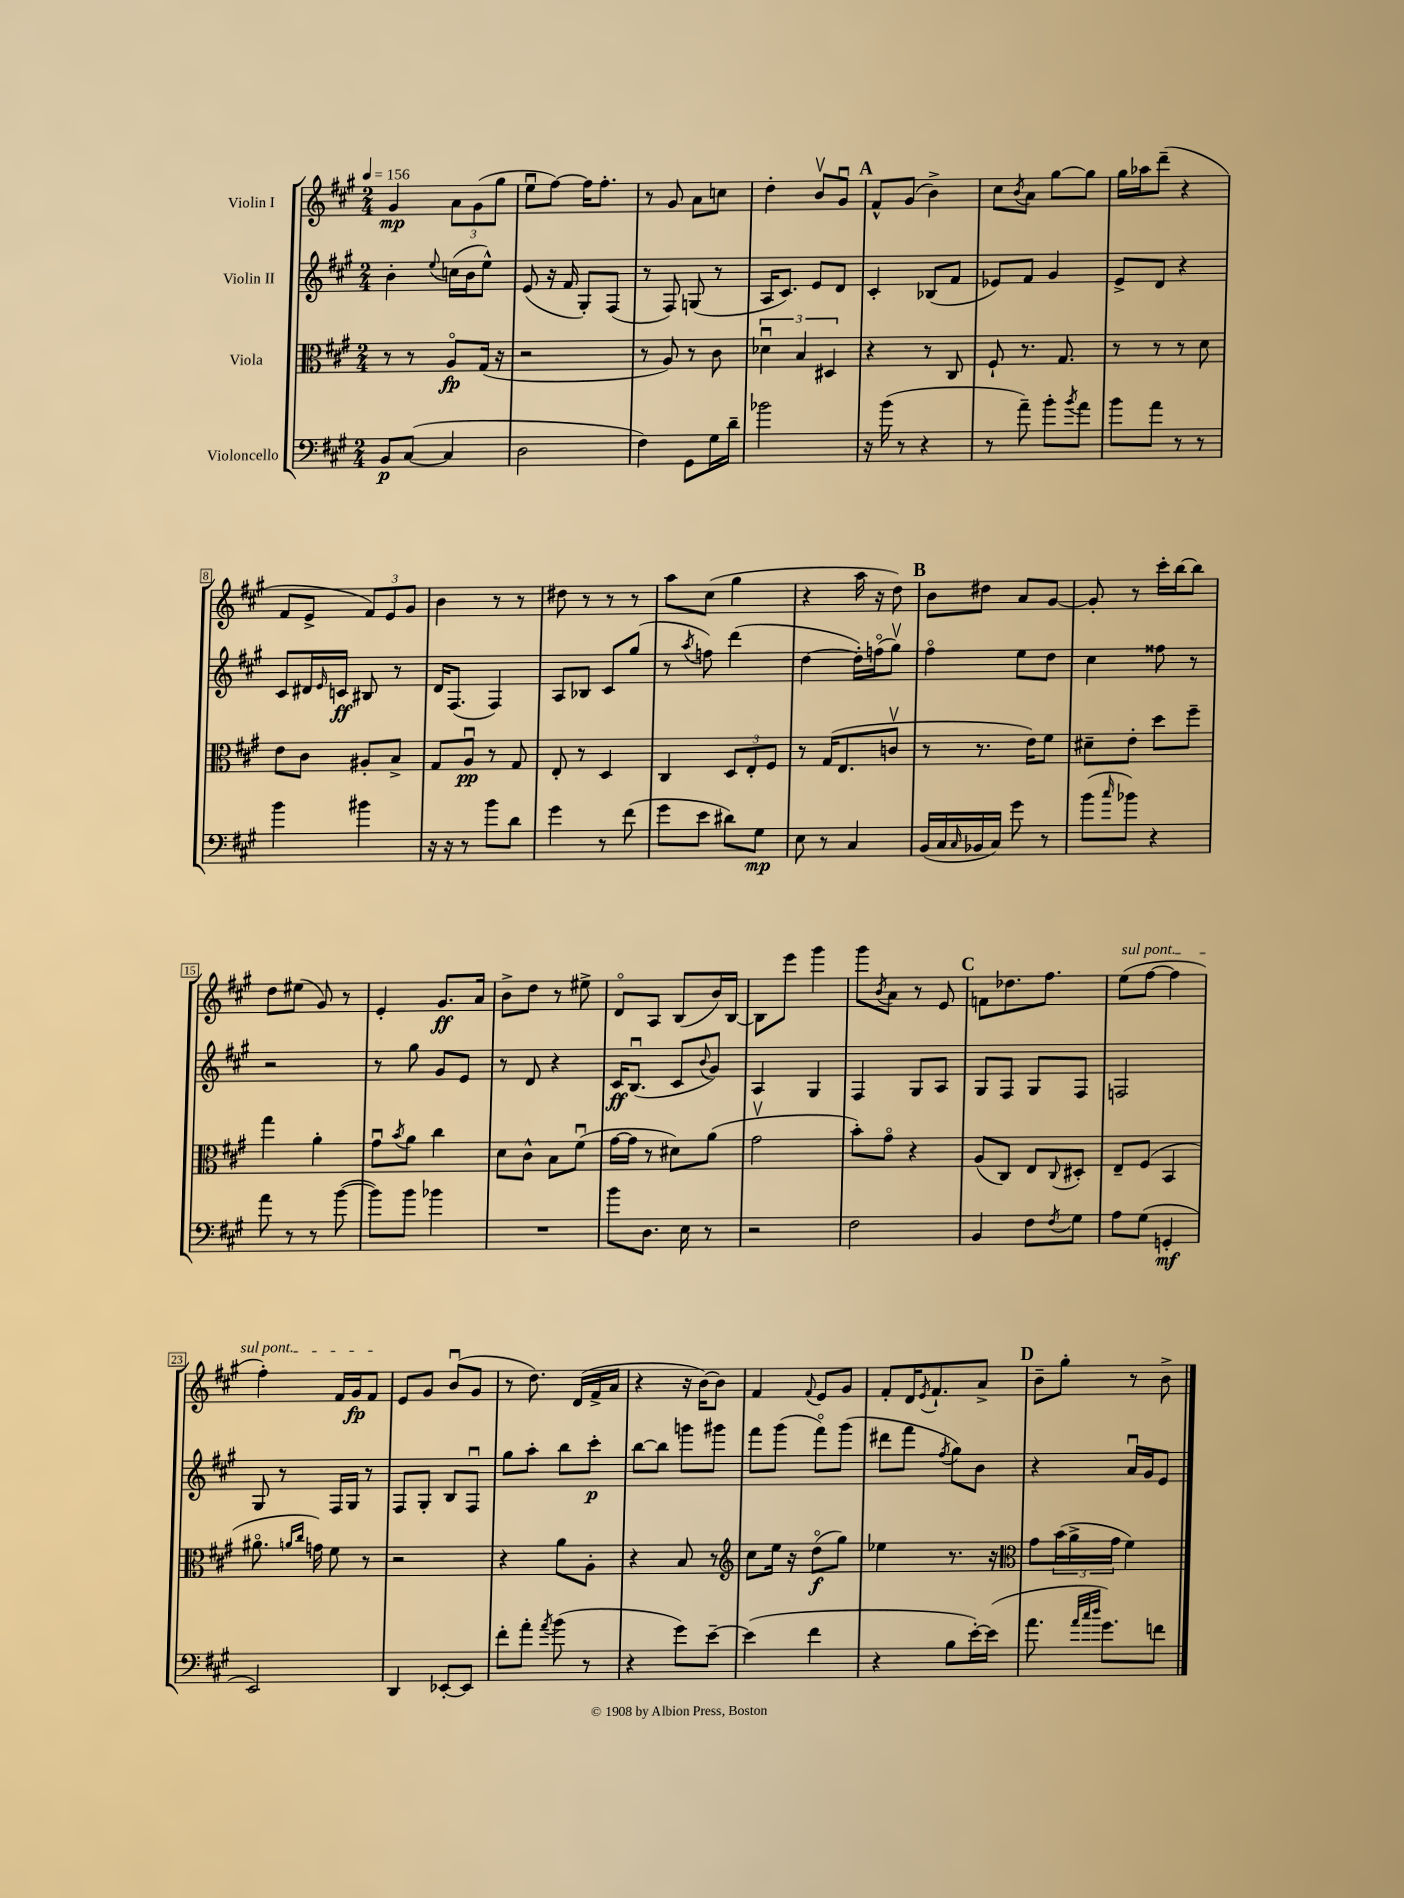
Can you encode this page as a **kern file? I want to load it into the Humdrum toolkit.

**kern	**dynam	**kern	**dynam	**kern	**dynam	**kern	**dynam
*part4	*part4	*part3	*part3	*part2	*part2	*part1	*part1
*staff4	*staff4	*staff3	*staff3	*staff2	*staff2	*staff1	*staff1
*I"Violoncello	*	*I"Viola	*	*I"Violin II	*	*I"Violin I	*
*clefF4	*	*clefC3	*	*clefG2	*	*clefG2	*
*k[f#c#g#]	*	*k[f#c#g#]	*	*k[f#c#g#]	*	*k[f#c#g#]	*
*M2/4	*	*M2/4	*	*M2/4	*	*M2/4	*
*MM156	*	*MM156	*	*MM156	*	*MM156	*
=1	=1	=1	=1	=1	=1	=1	=1
8BB/L	p	8r	.	4b'\	.	4g#/	mp
([8C#/J	.	8r	.	.	.	.	.
.	.	.	.	8qqee/	.	.	.
4C#/]	.	8A/L	fp	(16ccn\LL	.	12a\L	.
.	.	.	.	16b\J	.	.	.
.	.	.	.	.	.	(12g#\	.
.	.	(16G#/Jk	.	8ee^^\J)	.	.	.
.	.	.	.	.	.	12gg#\J	.
.	.	16r	.	.	.	.	.
=2	=2	=2	=2	=2	=2	=2	=2
2D\	.	2r	.	(8e/	.	8eeu\L	.
.	.	.	.	16r	.	[8ff#\J)	.
.	.	.	.	16f#/	.	.	.
.	.	.	.	8G#'/L)	.	16ff#\KL]	.
.	.	.	.	.	.	8.ff#'\J	.
.	.	.	.	(8F#/J	.	.	.
=3	=3	=3	=3	=3	=3	=3	=3
4F#\)	.	8r	.	8r	.	8r	.
.	.	8A/)	.	8F#/)	.	8g#/	.
8GG#\L	.	8r	.	(8Gn/	.	8a\L	.
16G#\L	.	8c#\	.	8r	.	8ccn\J	.
16d~\JJ	.	.	.	.	.	.	.
=4	=4	=4	=4	=4	=4	=4	=4
2b-X\	.	6d-Xu\	.	16A/KL	.	4dd'\	.
.	.	.	.	8.c#/J)	.	.	.
.	.	6B/	.	.	.	.	.
.	.	.	.	8e/L	.	8bv/L	.
.	.	6D#X/	.	.	.	.	.
.	.	.	.	8d/J	.	8g#u/J	.
!!LO:REH:place=s1:t=A
=5	=5	=5	=5	=5	=5	=5	=5
16r	.	4r	.	4c#'/	.	8f#^^/L	.
(16b\	.	.	.	.	.	.	.
8r	.	.	.	.	.	(8g#/J	.
4r	.	8r	.	(8B-X/L	.	4b^\)	.
.	.	8C#/	.	8f#/J	.	.	.
=6	=6	=6	=6	=6	=6	=6	=6
8r	.	8F#`/	.	8e-X/L)	.	8cc#\L	.
.	.	.	.	.	.	8qb/	.
8a~\)	.	8.r	.	8f#/J	.	8a\J	.
8b'\L	.	.	.	4g#/	.	[8gg#\L	.
.	.	8.G#/	.	.	.	.	.
8qb/	.	.	.	.	.	.	.
8a\J	.	.	.	.	.	8gg#\J]	.
=7	=7	=7	=7	=7	=7	=7	=7
8b\L	.	8r	.	8e^/L	.	16gg#\LL	.
.	.	.	.	.	.	16aa-X\J	.
8a\J	.	8r	.	8d/J	.	(8ddd~\J	.
8r	.	8r	.	4r	.	4r	.
8r	.	8d\	.	.	.	.	.
!!LO:LB:g=z
=8	=8	=8	=8	=8	=8	=8	=8
4b\	.	8e\L	.	8c#/L	.	8f#/L	.
.	.	8c#\J	.	16d#X/L	.	8e^/J	.
.	.	.	.	16qqe/	.	.	.
.	.	.	.	16cn/JJ	ff	.	.
4b#X\	.	8A#X'/L	.	8B#X/	.	12f#/L)	.
.	.	.	.	.	.	12e/	.
.	.	8B^/J	.	8r	.	.	.
.	.	.	.	.	.	12g#/J	.
=9	=9	=9	=9	=9	=9	=9	=9
16r	.	8G#/L	.	16d/KL	.	4b\	.
16r	.	.	.	(8.F#/J	.	.	.
8r	.	8Au/J	pp	.	.	.	.
8b\L	.	8r	.	4F#/)	.	8r	.
8d\J	.	8G#/	.	.	.	8r	.
=10	=10	=10	=10	=10	=10	=10	=10
4g#\	.	8E'/	.	8A/L	.	8dd#X\	.
.	.	8r	.	8B-X/J	.	8r	.
8r	.	4D/	.	8c#/L	.	8r	.
(8f#\	.	.	.	(8gg#/J	.	8r	.
=11	=11	=11	=11	=11	=11	=11	=11
8g#\L	.	4C#/	.	8r	.	8aa\L	.
.	.	.	.	8qaa/	.	.	.
8e\J	.	.	.	8ffn\)	.	(8cc#\J	.
8d#X\L)	.	12D/L	.	(4ddd\	.	4gg#\	.
.	.	12E'/	.	.	.	.	.
8G#\J	mp	.	.	.	.	.	.
.	.	12F#/J	.	.	.	.	.
=12	=12	=12	=12	=12	=12	=12	=12
8E\	.	8r	.	[4dd\	.	4r	.
8r	.	(16G#/KL	.	.	.	.	.
.	.	8.E/	.	.	.	.	.
4C#/	.	.	.	16dd'\LL])	.	16aa\	.
.	.	.	.	(16ffn\J	.	16r	.
.	.	8cnv/J	.	8gg#v\J)	.	8dd\)	.
!!LO:REH:place=s1:t=B
=13	=13	=13	=13	=13	=13	=13	=13
(16BB/LL	.	8r	.	4ff#\	.	8b\L	.
16C#/	.	.	.	.	.	.	.
16qqC#/	.	.	.	.	.	.	.
16BB-X/	.	8.r	.	.	.	8dd#X\J	.
16C#/JJ)	.	.	.	.	.	.	.
8g#\	.	.	.	8ee\L	.	8a/L	.
.	.	16e\KL)	.	.	.	.	.
8r	.	8f#\J	.	8dd\J	.	[8g#/J	.
=14	=14	=14	=14	=14	=14	=14	=14
(8b\L	.	8d#X~\L	.	4cc#\	.	8g#'/]	.
16qqcc#/	.	.	.	.	.	.	.
8b-X\J)	.	8e'\J	.	.	.	8r	.
4r	.	8dd\L	.	8ff##X\	.	16ccc#'\LL	.
.	.	.	.	.	.	[16bb\J	.
.	.	8ff#~\J	.	8r	.	8bb\J]	.
!!LO:LB:g=z
=15	=15	=15	=15	=15	=15	=15	=15
8a\	.	4gg#\	.	2r	.	8dd\L	.
8r	.	.	.	.	.	(8ee#X\J	.
8r	.	4a'\	.	.	.	8g#/)	.
([8b\	.	.	.	.	.	8r	.
=16	=16	=16	=16	=16	=16	=16	=16
8b\L])	.	8g#u\L	.	8r	.	4e'/	.
.	.	8qb/	.	.	.	.	.
8b\J	.	8a\J	.	8gg#\	.	.	.
4b-X\	.	4cc#\	.	8g#/L	.	8.g#/L	ff
.	.	.	.	8e/J	.	.	.
.	.	.	.	.	.	16a/Jk	.
=17	=17	=17	=17	=17	=17	=17	=17
2r	.	8d\L	.	8r	.	8b^\L	.
.	.	8c#^^\J	.	8d/	.	8dd\J	.
.	.	8B\L	.	4r	.	8r	.
.	.	(8f#u\J	.	.	.	8ee#X^\	.
=18	=18	=18	=18	=18	=18	=18	=18
8b\L	.	[16g#\LL	.	16c#/KL	ff	8d/L	.
.	.	16g#\JJ]	.	(8.Bu/J	.	.	.
8.D\J	.	8r	.	.	.	8A/J	.
.	.	8d#X\L)	.	8c#/L	.	(8B/L	.
16E\	.	.	.	.	.	.	.
.	.	.	.	8qqb/	.	.	.
8r	.	(8a\J	.	8g#/J)	.	16b/L)	.
.	.	.	.	.	.	[16B/JJ	.
=19	=19	=19	=19	=19	=19	=19	=19
2r	.	2g#v\	.	4A/	.	8B\L]	.
.	.	.	.	.	.	8eee\J	.
.	.	.	.	4G#/	.	4ggg#\	.
=20	=20	=20	=20	=20	=20	=20	=20
2F#\	.	8b'\L)	.	4F#/	.	8ggg#\L	.
.	.	.	.	.	.	8qb/	.
.	.	8g#\J	.	.	.	8a\J	.
.	.	4r	.	8G#/L	.	8r	.
.	.	.	.	8A/J	.	8e/	.
!!LO:REH:place=s1:t=C
=21	=21	=21	=21	=21	=21	=21	=21
4BB/	.	(8A/L	.	8G#/L	.	8fn\L	.
.	.	8C#/J)	.	8F#/J	.	8.dd-X\	.
8F#\L	.	8E/L	.	8G#/L	.	.	.
.	.	.	.	.	.	8.ff#\J	.
8qF#/	.	8qqC#/	.	.	.	.	.
8G#\J	.	8D#X'/J	.	8F#/J	.	.	.
=22	=22	=22	=22	=22	=22	=22	=22
!	!	!	!	!	!	!LO:TX:a:i:t=sul pont.	!
8A\L	.	8E~/L	.	2Fn/	.	(8ee\L	.
(8G#\J	.	(8F#/J	.	.	.	[8ff#\J	.
4GGn'/	mf	4BB/	.	.	.	4ff#\]	.
!!LO:LB:g=z
=23	=23	=23	=23	=23	=23	=23	=23
2EE/)	.	8.a#X\	.	8G#/	.	4ff#'\)	.
.	.	.	.	8r	.	.	.
.	.	16qqan/LL	.	.	.	.	.
.	.	16qqcc#/JJ	.	.	.	.	.
.	.	16gn\)	.	.	.	.	.
.	.	8f#\	.	16F#/LL	.	16f#/LL	.
.	.	.	.	16G#/JJ	.	16g#/J	fp
.	.	8r	.	8r	.	8f#/J	.
=24	=24	=24	=24	=24	=24	=24	=24
4DD/	.	2r	.	8F#/L	.	8e/L	.
.	.	.	.	8G#'/J	.	8g#/J	.
[8EE-X'/L	.	.	.	8B/L	.	(8bu/L	.
8EE-/J]	.	.	.	8F#u/J	.	8g#/J	.
=25	=25	=25	=25	=25	=25	=25	=25
8f#'\L	.	4r	.	8gg#\L	.	8r	.
8a'\J	.	.	.	8aa'\J	.	8.dd\)	.
8qa/	.	.	.	.	.	.	.
(8b\	.	8a\L	.	8bb\L	.	.	.
.	.	.	.	.	.	(16d/LL	.
8r	.	8A'\J	.	8ccc#'\J	p	16f#^/	.
.	.	.	.	.	.	16a/JJ	.
=26	=26	=26	=26	=26	=26	=26	=26
4r	.	4r	.	[8bb\L	.	4r	.
.	.	.	.	8bb\J]	.	.	.
8g#\L)	.	8B/	.	8gggn\L	.	16r	.
.	.	.	.	.	.	[16b\KL)	.
[8e~\J	.	8r	.	8ggg#X\J	.	8b\J]	.
=27	=27	=27	=27	=27	=27	=27	=27
*	*	*clefG2	*	*	*	*	*
(4e\]	.	8cc#\L	.	8fff#\L	.	4f#/	.
.	.	16ee\Jk	.	(8ggg#\J	.	.	.
.	.	16r	.	.	.	.	.
.	.	.	.	.	.	8qqf#/	.
4f#\	.	(8dd\L	f	8fff#\L)	.	8e/L	.
.	.	8gg#\J)	.	(8ggg#\J	.	8g#/J	.
=28	=28	=28	=28	=28	=28	=28	=28
4r	.	4ee-X\	.	8ddd#X\L	.	8f#'/L	.
.	.	.	.	8fff#\J	.	16d/K	.
.	.	.	.	.	.	8qe/	.
.	.	.	.	.	.	8.f#`/	.
.	.	.	.	8qff#/	.	.	.
8B\L	.	8.r	.	8gg#\L)	.	.	.
[16e'\L)	.	.	.	8b\J	.	8a^/J	.
(16e\JJ]	.	16r	.	.	.	.	.
!!LO:REH:place=s1:t=D
=29	=29	=29	=29	=29	=29	=29	=29
*	*	*clefC3	*	*	*	*	*
8.a\	.	8g#\L	.	4r	.	8b~\L	.
.	.	(24b\L	.	.	.	8gg#'\J	.
.	.	24a^\	.	.	.	.	.
32qqa/LLL	.	.	.	.	.	.	.
32qqcc#/	.	.	.	.	.	.	.
32qqdd/JJJ	.	.	.	.	.	.	.
8.g#\L)	.	.	.	.	.	.	.
.	.	24g#\JJ	.	.	.	.	.
.	.	4f#\)	.	16au/LL	.	8r	.
.	.	.	.	16g#/J	.	.	.
8fn\J	.	.	.	8e/J	.	8b^\	.
==	==	==	==	==	==	==	==
*-	*-	*-	*-	*-	*-	*-	*-
